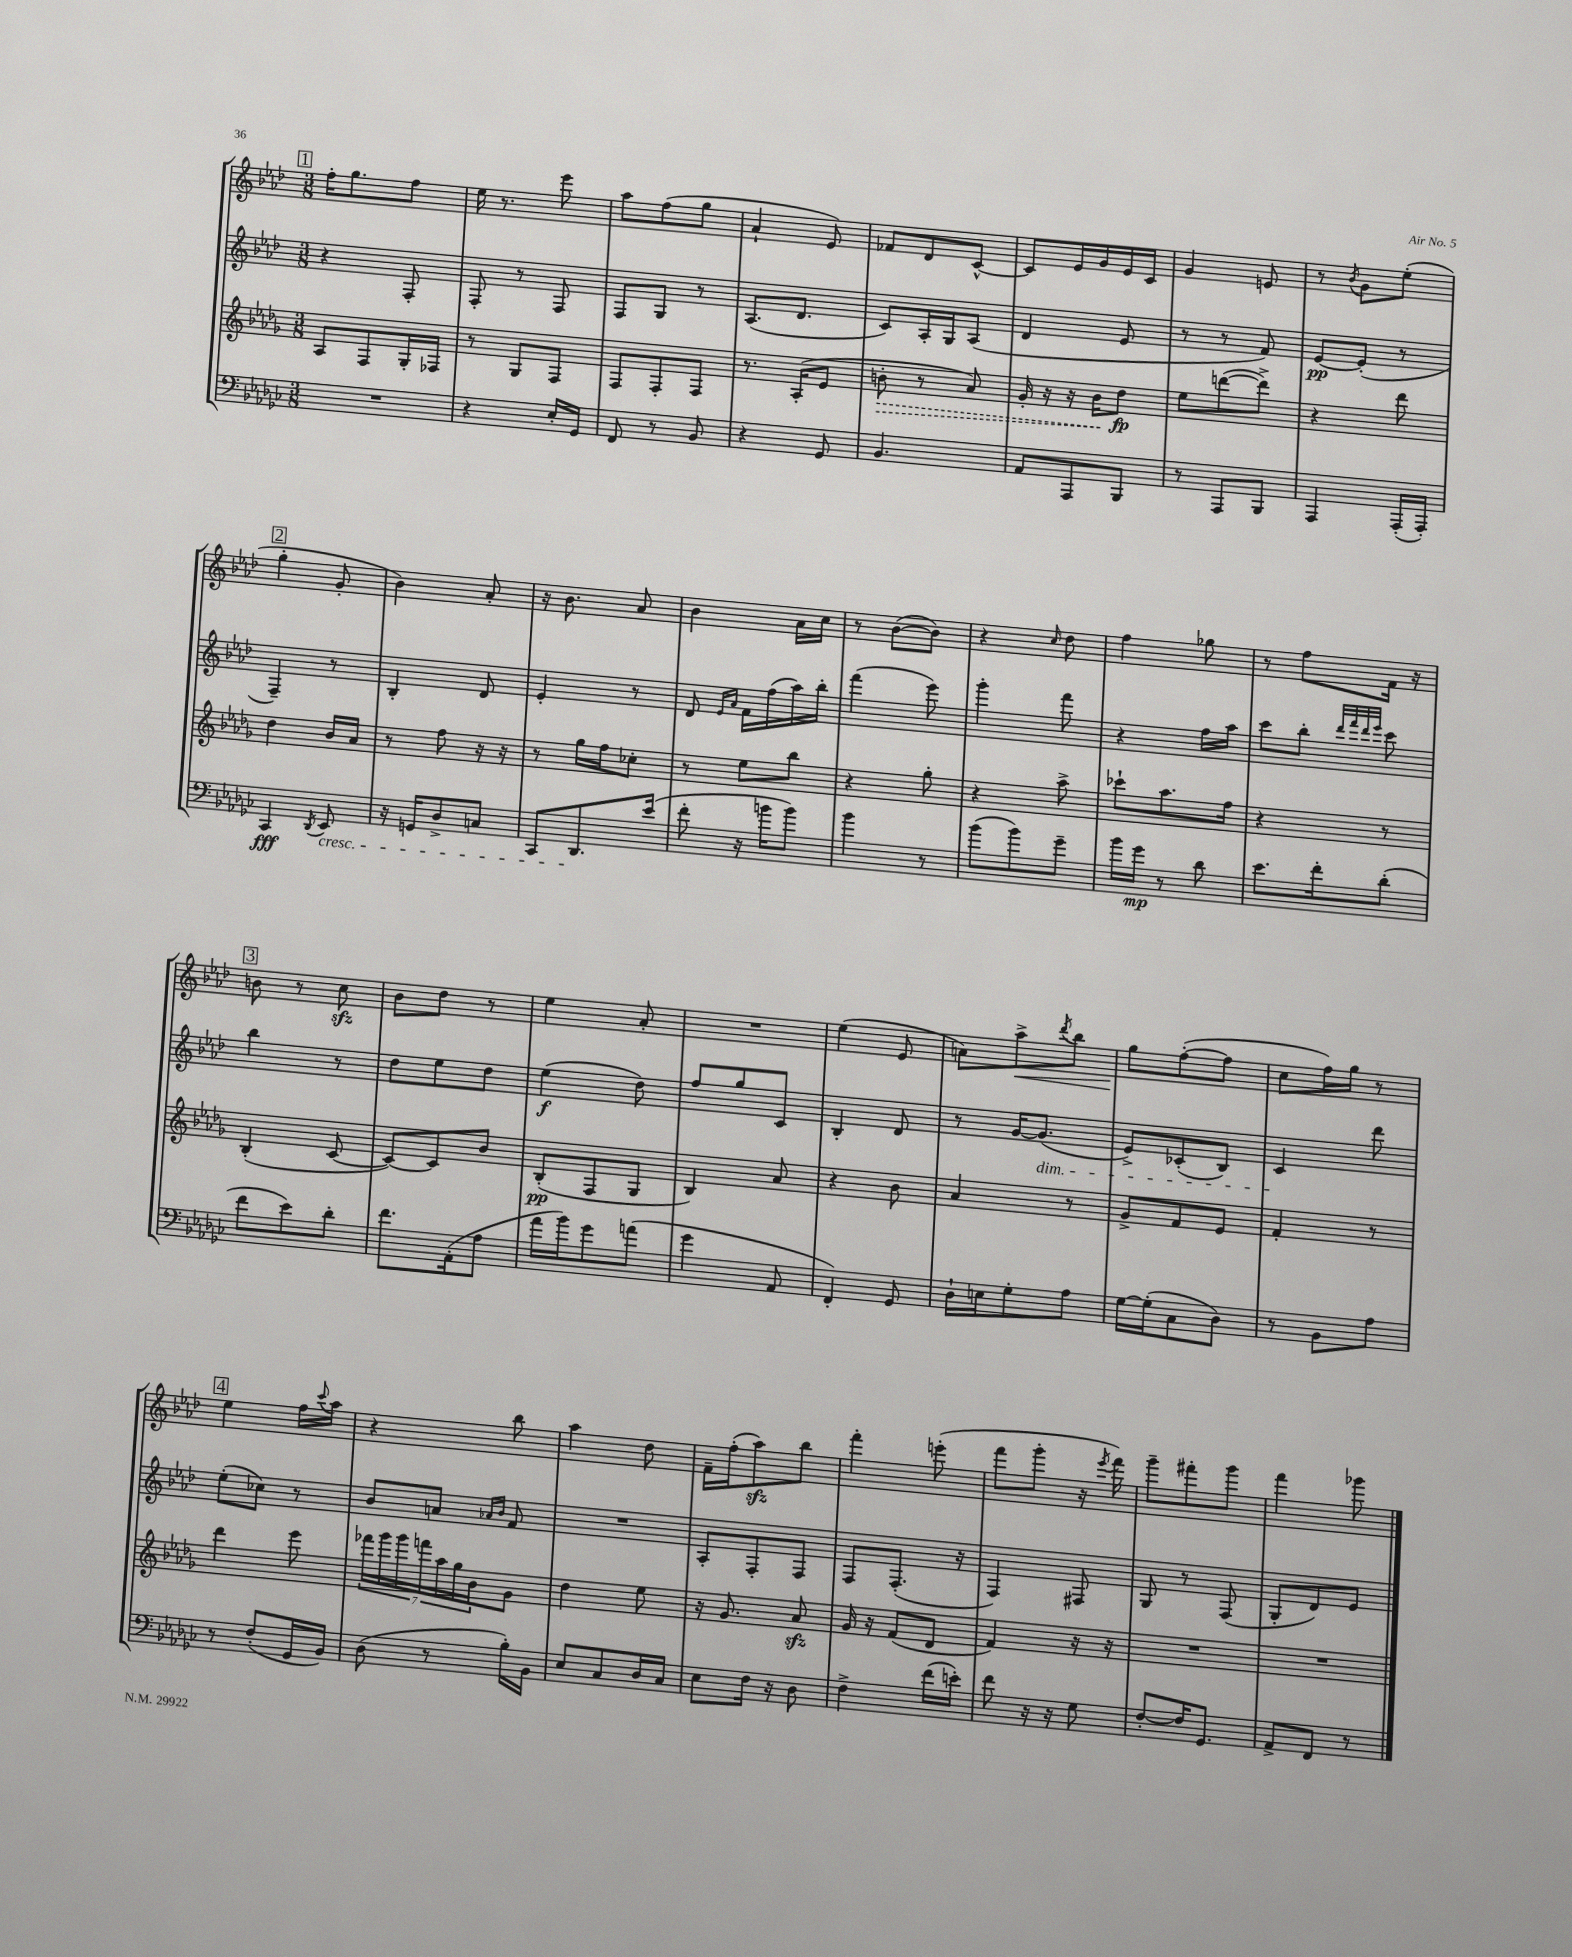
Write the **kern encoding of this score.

**kern	**kern	**kern	**kern
*staff4	*staff3	*staff2	*staff1
*clefF4	*clefG2	*clefG2	*clefG2
*k[b-e-a-d-g-c-]	*k[b-e-a-d-g-]	*k[b-e-a-d-]	*k[b-e-a-d-]
*M3/8	*M3/8	*M3/8	*M3/8
4.r	8A-	4r	16ff'
.	.	.	8.gg
.	8F	.	.
.	16G-'	8F'	8ff
.	16F-	.	.
=	=	=	=
4r	8r	8F'	16ee-
.	.	.	8.r
.	8G-	8r	.
16E-'	8F	8F	8eee-
16GG-	.	.	.
=	=	=	=
8FF	8F	8F	8aa-
8r	8F'	8G	(8ff
8BB-	8F	8r	8gg
=	=	=	=
4r	8.r	(8.A-	4a-`
.	(16A-'	8.d-	.
8GG-	8e-	.	8e-)
=	=	=	=
4.BB-	8b'	8c)	8f-
.	8r	16A-'	8d-
.	.	16G	.
.	8a-)	(8A-	[8c^^
=	=	=	=
8AA-	16g-'	4d-	8c]
.	16r	.	.
8AAA-	16r	.	16e-
.	16b-	.	16g
8BBB-	8dd-	8e-	16e-
.	.	.	16c
=	=	=	=
8r	8ee-	8r	4g
8AAA-	([8ddd	8r	.
8BBB-	8ddd^])	8f)	8e
=	=	=	=
4AAA-	4r	[8e-	8r
.	.	.	8qb-
.	.	(8e-']	8g
(16AAA-'	8ddd-	8r	(8ee-'
16AAA-')	.	.	.
=	=	=	=
4CC-	4dd-	4F~)	4gg'
8qDD-	.	.	.
8EE-	16b-	8r	8g'
.	16a-	.	.
=	=	=	=
16r	8r	4B-'	4b-)
16GG	.	.	.
8D-^	8ff	.	.
8C	16r	8d-	8a-'
.	16r	.	.
=	=	=	=
8CC-	8r	4e-'	16r
.	.	.	8.b-
8.DD-	16gg-	.	.
.	16ff	.	.
.	8cc-'	8r	8a-
(16e-	.	.	.
=	=	=	=
8f'	8r	8d-	4b-
.	.	16qqe-	.
.	.	16qqa-	.
16r	8ee-	16f	.
16b	.	(16ff	.
8b)	8bb-	16aa-)	16a-
.	.	16bb-'	16cc
=	=	=	=
4b-	4r	(4fff	8r
.	.	.	([8b-
8r	8gg-'	8eee-)	8b-])
=	=	=	=
(8b-	4r	4ggg'	4r
8b-)	.	.	.
.	.	.	16qqcc
8g-~	8aa-^	8fff	8dd-
=	=	=	=
16b-	8ccc-`	4r	4ff
16g-	.	.	.
8r	8.aa-	.	.
8d-	.	16ff	8gg-
.	16ff	16aa-	.
=	=	=	=
8.e-	4r	8ccc	8r
.	.	8bb-'	8ff
16f'	.	.	.
.	.	32qqddd-	.
.	.	32qqfff	.
.	.	32qqddd-	.
.	.	32qqeee-	.
(8d-'	8r	8ccc	16f
.	.	.	16r
=	=	=	=
8f	(4B-'	4bb-	8b
8e-)	.	.	8r
8d-'	[8c	8r	8cc
=	=	=	=
8.f	8c_)	8dd-	8b-
.	8c]	8ee-	8dd-
(16AA-'	.	.	.
8A-	8b-	8dd-	8r
=	=	=	=
16a-	(8B-'	(4ee-	4ee-
16b-)	.	.	.
8g-	8F	.	.
(8a	8G-	8dd-)	8a-'
=	=	=	=
4g-	4B-)	8ff	4.r
.	.	8gg	.
8AA-	8a-	8c	.
=	=	=	=
4FF')	4r	4B-'	(4ee-
8GG-	8b-	8d-	8e-
=	=	=	=
16D-`	4a-	8r	8a)
16E	.	.	.
8G-'	.	[16g	8aa-^
.	.	(8.g]	.
.	.	.	8qddd-
8A-	8r	.	8bb-
=	=	=	=
[16G-	8g-^	8e-^)	8gg
(16G-']	.	.	.
8C-	8f	(8c-'	([8ff'
8D-)	8e-	8B-)	8ff]
=	=	=	=
8r	4f'	4c	8cc
8BB-	.	.	16ff)
.	.	.	16gg
8A-	8r	8ddd-	8r
=	=	=	=
8r	4ddd-	(8ee-'	4ee-
(8F'	.	8cc-)	.
16GG-	8eee-	8r	16ff
.	.	.	8qqccc
16BB-)	.	.	16aa-
=	=	=	=
(8D-	28fff-	8b-	4r
.	28ggg-	.	.
.	28ggg-	.	.
.	28fff	.	.
8r	.	8a	.
.	28aa-	.	.
.	28gg-	.	.
.	28b-	.	.
.	.	16qqa-	.
.	.	16qqb-	.
16B-')	8g-	8f	8bb-
16BB-	.	.	.
=	=	=	=
8E-	4dd-	4.r	4aa-
8C-	.	.	.
16D-	8ee-	.	8dd-
16C-	.	.	.
=	=	=	=
8E-	16r	8A-'	16f~
.	8.g-	.	(16ff'
16F	.	8F'	8aa-)
16r	.	.	.
8D-	8a-	8F	8bb-
=	=	=	=
4F^	16g-	8F	4fff'
.	16r	.	.
.	(8f	(8.F'	.
(16f	8d-	.	(8eee'
16e')	.	16r	.
=	=	=	=
8f	4f)	4F)	8fff
16r	.	.	8ggg'
16r	.	.	.
8G-	16r	8F#	16r
.	.	.	8qeee-
.	16r	.	16fff)
=	=	=	=
[8F'	4.r	8G	8ggg~
16F]	.	8r	8fff#'
8.GG-	.	.	.
.	.	(8F	8ggg
=	=	=	=
8AA-^	4.r	8G'	4fff
8FF	.	8d-)	.
8r	.	8e-	8ggg-
==	==	==	==
*-	*-	*-	*-
